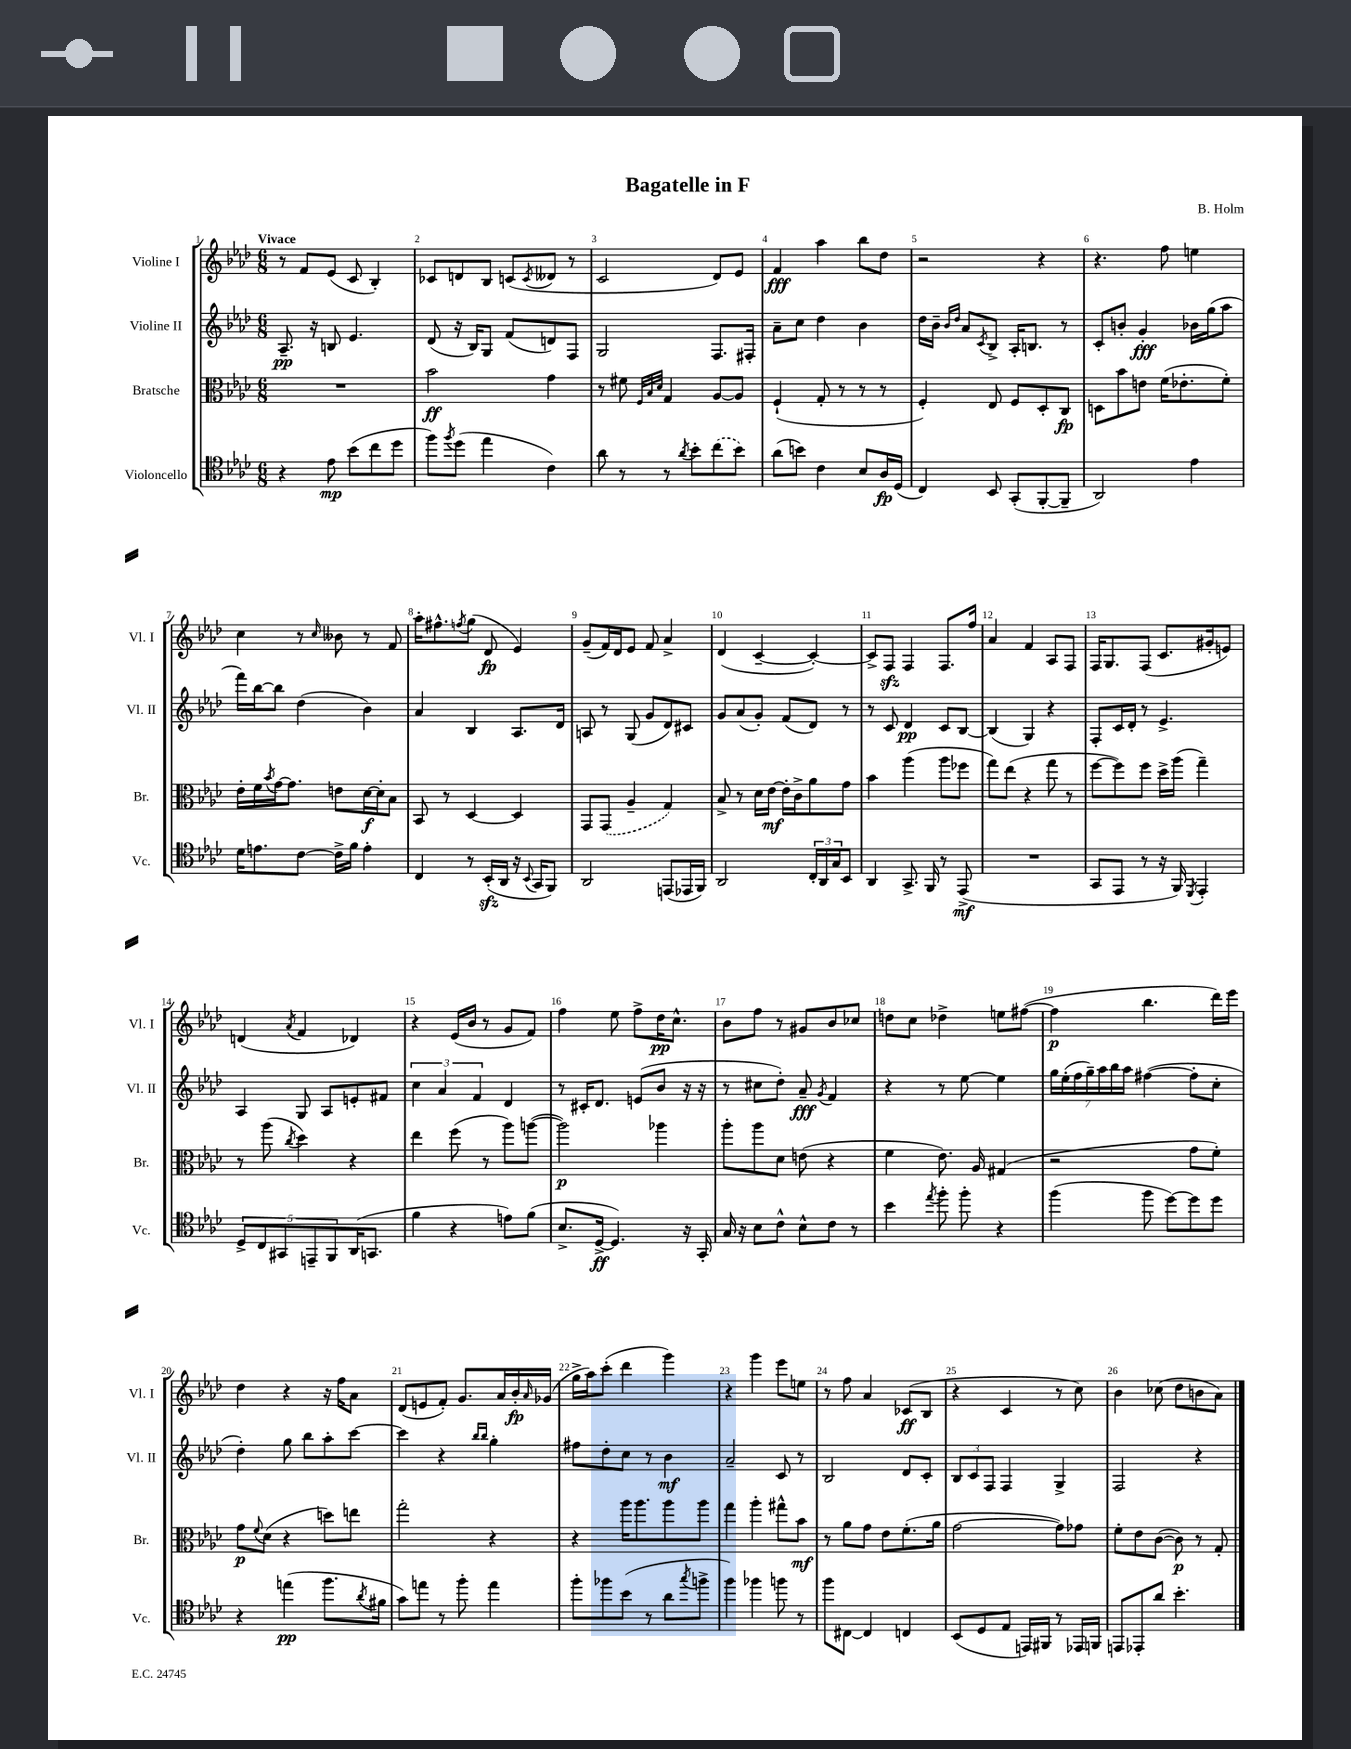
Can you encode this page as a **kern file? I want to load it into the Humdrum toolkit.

**kern	**kern	**kern	**kern
*staff4	*staff3	*staff2	*staff1
*clefC4	*clefC3	*clefG2	*clefG2
*k[b-e-a-d-]	*k[b-e-a-d-]	*k[b-e-a-d-]	*k[b-e-a-d-]
*M6/8	*M6/8	*M6/8	*M6/8
4r	2.r	8.A-~	8r
.	.	.	8f
.	.	16r	.
8e-	.	8B	(8e-
(8b-	.	4.e-	8c
8cc	.	.	4B-')
8dd-	.	.	.
=	=	=	=
8ff)	2b-	(8d-	8c-
8qff	.	.	.
(8dd-	.	16r	8d
.	.	16B-)	.
4ee-	.	8G	8B-
.	.	(8f	(8c
.	.	.	8qc
4c)	4g	8d)	8d--
.	.	8F	8r
=	=	=	=
8a-	8r	2G	2c
8r	8f#	.	.
.	32qqF	.	.
.	32qqB-	.	.
.	32qqd-	.	.
8r	4G	.	.
8qa-	.	.	.
8b-'	.	.	.
(8cc	[8A-	8.F	8d-)
8b-)	8A-]	.	8e-
.	.	16F#'	.
=	=	=	=
(8a-	(4F`	8a-~	4f
8b)	.	8cc	.
4c	8G'	4dd-	4aa-
.	8r	.	.
8B-	8r	4b-	8bb-
16A-	8r	.	8dd-
(16D-	.	.	.
=	=	=	=
4C)	4F')	16dd-	2r
.	.	16b-~	.
.	.	16qqb-	.
.	.	16qqdd-	.
.	.	8a-	.
.	.	8qc	.
8BB-	8E-	8B-^	.
(8GG'	8F	16A-'	.
.	.	8.B	.
[8FF'	8D-'	.	4r
8FF~]	8C	8r	.
=	=	=	=
2AA-)	8D	8c'	4.r
.	8b-	8b'	.
.	8e	4g'	.
.	(16f	.	8ff
.	8.e-'	.	.
4e-	.	16b-	4ee
.	.	(16gg	.
.	8f')	8aa-	.
=	=	=	=
16d-	16e-'	16fff)	4cc
8.e	16f	[16bb-	.
.	8qb-	.	.
.	[16g	8bb-]	.
.	8.g]	.	.
[8c	.	(4dd-	8r
.	.	.	16qqcc
16c^]	8e	.	8b--
16f	.	.	.
4e'	[16d-	4b-)	8r
.	16d-']	.	.
.	8B-	.	8f
=	=	=	=
4C	8BB-	4a-	16aa-'
.	.	.	8.ff#^^
.	8r	.	.
.	.	.	8qff
8r	[4D-	4B-	(8gg
(16BB-'	.	.	8d-
16AA-	.	.	.
16r	4D-]	8.A-	4e-)
8qqBB-	.	.	.
16GG	.	.	.
8FF)	.	.	.
.	.	16d-	.
=	=	=	=
2AA-	8GG	8A	(8g~
.	(8GG	8r	16f)
.	.	.	16d-
.	4A-~	(8G	8e-
.	.	8g	8f
(8EE	4G)	8d-)	4a-^
16EE-	.	8c#	.
16FF)	.	.	.
=	=	=	=
2AA-	8B-^	8g	(4d-
.	8r	(8a-	.
.	16d-	8g')	[4c~
.	[16e-	.	.
.	16e-']	(8f	.
.	16c^	.	.
24C'	8a-	8d-)	4c'_)
24AA-	.	.	.
24G	.	.	.
8BB-	8g	8r	.
=	=	=	=
4AA-	4b-	8r	8c^]
.	.	8c	8F
8.GG^	(4aa-	4d-	4F
16FF	.	.	.
8r	8aa-	8c	8.F
(8EE-^	8ff-	[8B-	.
.	.	.	16ff
=	=	=	=
2.r	8gg)	(4B-]	4a-
.	(8ee-	.	.
.	4r	4G)	4f
.	8gg	4r	8A-
.	8r	.	8F
=	=	=	=
8GG	[8ff	8F'	16F
.	.	.	8.G
8EE-	8ff])	16c	.
.	.	16d-'	.
8r	8ff	8r	(8F
16r	16dd-^	4.e-^	8.c
16FF)	(16aa-	.	.
8qDD-	.	.	.
4EE-'	4gg~)	.	.
.	.	.	16g#'
.	.	.	8e)
=	=	=	=
10D-^	8r	4A-	(4d
10C	.	.	.
.	(8aa-	.	.
10GG#	.	.	.
.	8qcc	.	8qa-
.	4dd-)	8G	4f
10EE~	.	.	.
.	.	8A-	.
10FF	.	.	.
(16AA-	4r	8e'	4d-)
8.GG	.	.	.
.	.	8f#	.
=	=	=	=
4f	4ee-	6cc	4r
.	.	6a-	.
4r	(8ff	.	(16e-
.	.	.	16b-
.	.	6f	.
.	8r	.	8r
8e)	8aa-)	4d-	8g
(8f	([8aa	.	8f)
=	=	=	=
8.B-^	2aa])	8r	4ff
.	.	16c#'	.
[16D-^	.	8.d-	.
4.D-])	.	.	8ee-
.	.	(8e	8ff^
.	4aa-	8b-	16dd-
.	.	.	8.cc^^
16r	.	16r	.
16GG'	.	16r	.
=	=	=	=
16G	8aa-'	8r	8b-
16r	.	.	.
8B-	8aa-	8cc#	8ff
8c^^	8d-	8dd-')	8r
8B-^^	(8e	8a-~	8g#
.	.	8qg	.
8c	4r	4f	8b-
8r	.	.	8cc-
=	=	=	=
4b-	4f	4r	8dd
.	.	.	8cc
8qee-	.	.	.
8ff'	8.e-)	8r	4dd-^
8ff'	.	[8ee-	.
.	16A-	.	.
4r	(4G#	4ee-]	8ee
.	.	.	([8ff#
=	=	=	=
(4ff	2r	28gg	4ff#]
.	.	(28ee-'	.
.	.	28ff	.
.	.	28gg~)	.
.	.	28aa-	.
.	.	28bb-	.
.	.	28aa-	.
8ff	.	([4ff#	4.bb-
[8dd-)	.	.	.
8dd-]	8g	8ff#']	.
8dd-	8f')	8cc'	16ddd-)
.	.	.	16eee-
=	=	=	=
4r	8g	4dd-')	4dd-
.	8qqf	.	.
.	(8d-	.	.
(4ee	4r	8gg	4r
.	.	8bb-	.
8.ff	8dd)	8aa-'	16r
.	.	.	16ff
.	8ee	[8ccc	8a-
8qa-	.	.	.
16f#	.	.	.
=	=	=	=
8g)	2gg'	4ccc]	(8d-
8ee	.	.	8e
8r	.	4r	8f')
8ff'	.	.	8.g
.	.	16qqbb-	.
.	.	16qqbb-	.
4ee	4r	4gg'	.
.	.	.	16a-
.	.	.	16b-'
.	.	.	16qqa-
.	.	.	(16g-
=	=	=	=
8ff'	4r	8ff#	16gg^
.	.	.	16aa-)
8ff-	.	8dd-'	(8ccc'
(8b-	16aa-	8cc	4ddd-
.	8.aa-	.	.
8r	.	8r	.
8a-	8aa-	4b-	4ggg)
8qgg	.	.	.
8ff^	8aa-	.	.
=	=	=	=
4ff)	4gg	2a-~	4r
4ff-	4aa-'	.	4ggg
8ff	8gg#^^	8c	8eee-
8r	8b-	8r	8ee
=	=	=	=
8ff	8r	2B-	8r
[8C#	8a-	.	8ff
4C#]	8g	.	4a-
.	8e-	.	.
4C	(8.f'	8d-	(8c-
.	.	8c'	8B-
.	16a-	.	.
=	=	=	=
(8BB-	[2g	12B-	4r
.	.	12c	.
8D-	.	.	.
.	.	12F	.
8E-	.	4F	4c
16EE)	.	.	.
16FF#	.	.	.
8r	8g])	4G^	8r
16EE-	8g-	.	8cc)
16FF	.	.	.
=	=	=	=
8EE	8f'	2F	4b-
8EE-'	8e-	.	.
8a-	([8c	.	(8cc-
4.b-'	8c])	.	8dd-
.	8r	4r	8b
.	8G'	.	8a-)
==	==	==	==
*-	*-	*-	*-
